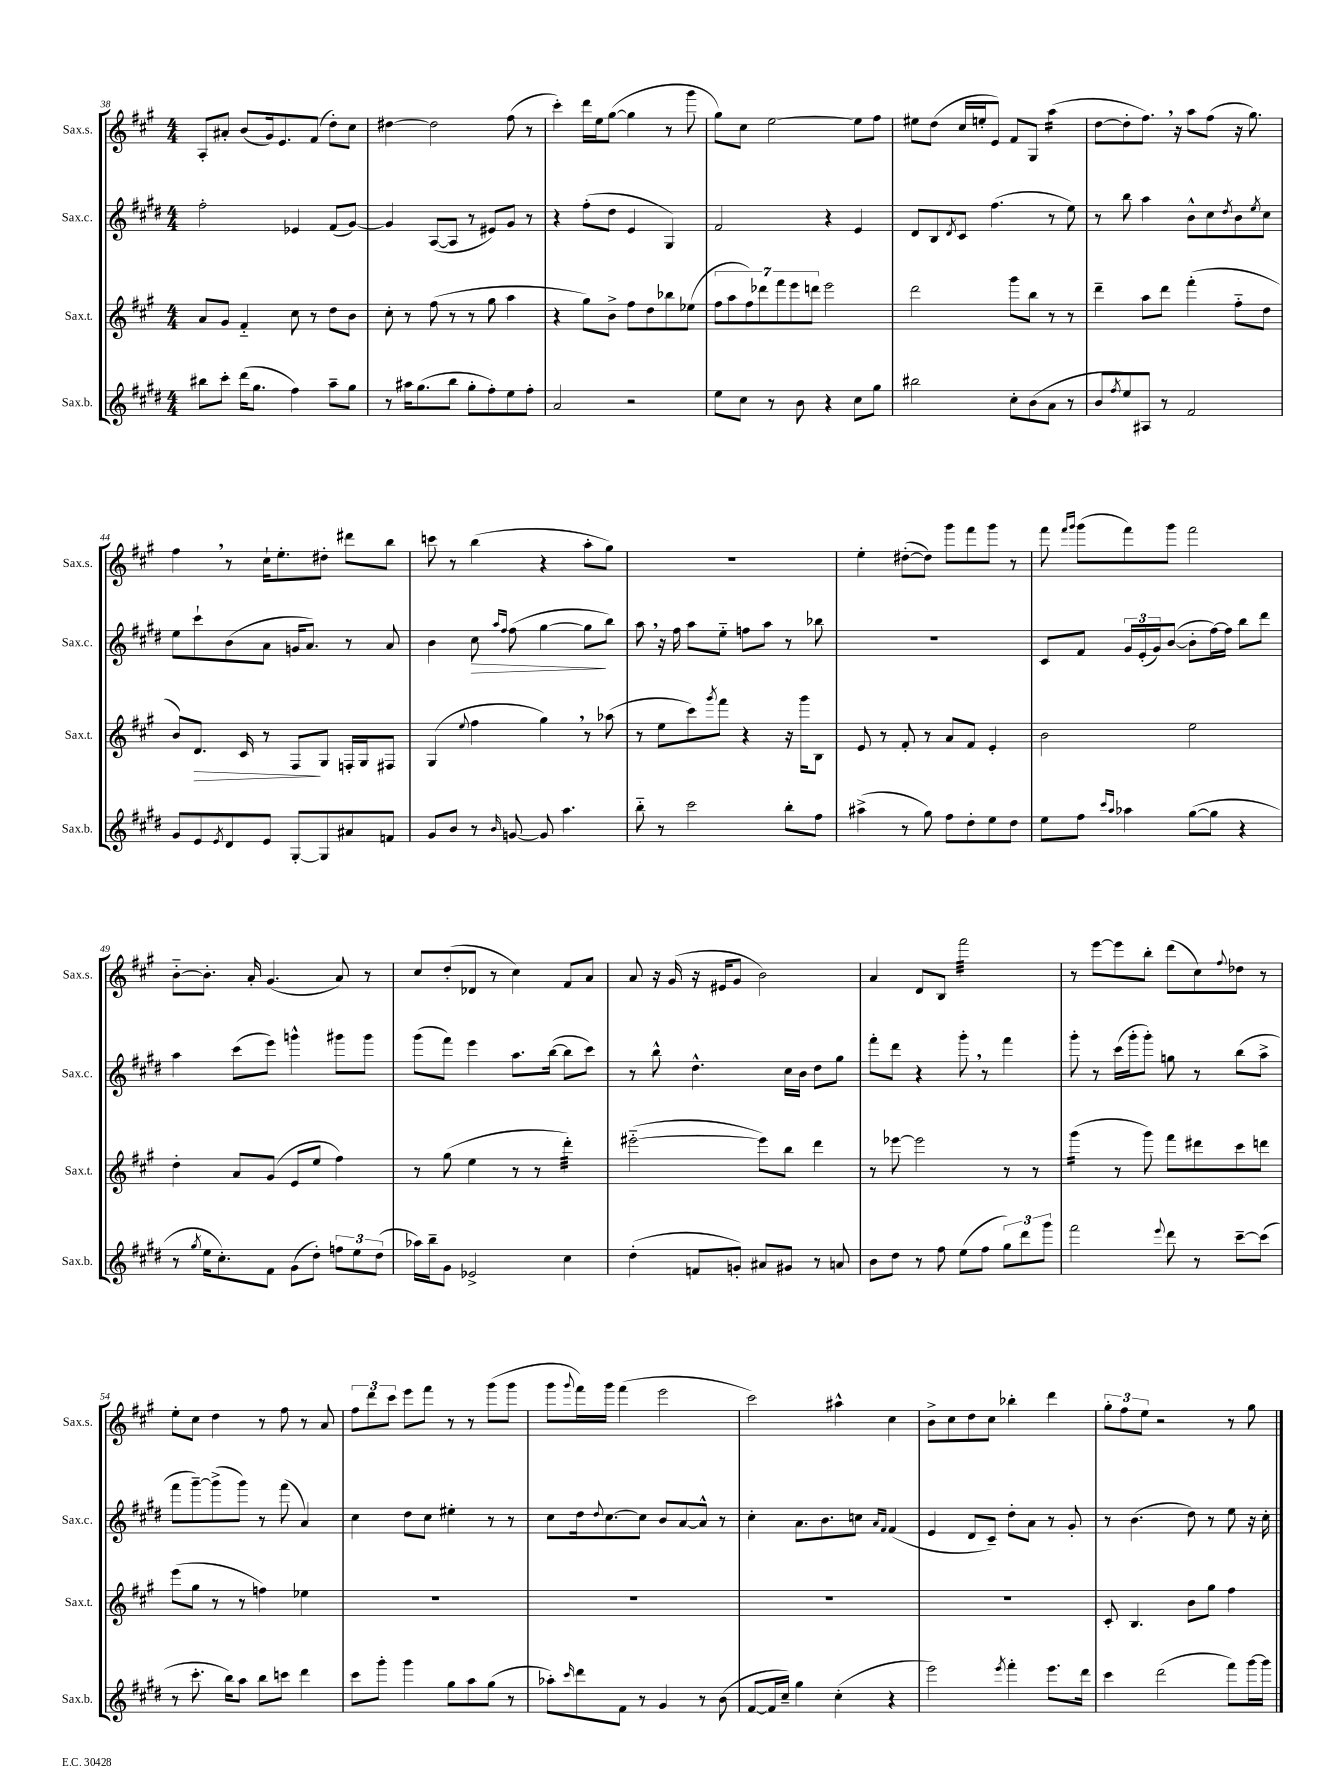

**kern	**kern	**kern	**kern
*staff4	*staff3	*staff2	*staff1
*clefG2	*clefG2	*clefG2	*clefG2
*k[f#c#g#d#]	*k[f#c#g#]	*k[f#c#g#d#]	*k[f#c#g#]
*M4/4	*M4/4	*M4/4	*M4/4
8bb#	8a	2ff#'	8A'
8ccc#'	8g#	.	8a#'
(16ddd#	4f#'~	.	(8b
8.gg#	.	.	.
.	.	.	16g#)
.	.	.	8.e
4ff#)	8cc#	4e-	.
.	8r	.	(8f#
8aa~	8dd	(8f#	8dd')
8gg#	8b	[8g#)	8cc#
=	=	=	=
8r	8cc#'	4g#]	[4dd#
16aa#	8r	.	.
(8.gg#	.	.	.
.	(8ff#	([8A	2dd#]
8bb	8r	8A]	.
8gg#'	8r	8r	.
8ff#')	8gg#	8e#)	.
8ee	4aa	8g#	(8ff#
8ff#'	.	8r	8r
=	=	=	=
2a	4r	4r	4ccc#')
.	8gg#)	(8ff#'	16ddd
.	.	.	16ee
.	8b^	8dd#	([8gg#
2r	8ff#	4e	4gg#]
.	8dd	.	.
.	8bb-	4G#)	8r
.	(8ee-	.	8ggg#
=	=	=	=
8ee	14ff#	2f#	8gg#)
.	14aa	.	.
8cc#	.	.	8cc#
.	14ff#)	.	.
.	14ddd-	.	.
8r	.	.	[2ee
.	14fff#	.	.
.	14eee	.	.
8b	.	.	.
.	14ddd	.	.
4r	2eee	4r	.
8cc#	.	4e	8ee]
8gg#	.	.	8ff#
=	=	=	=
2bb#	2ddd	8d#	8ee#
.	.	8B	(8dd
.	.	8qd#	.
.	.	8c#	16cc#
.	.	.	16ee'
.	.	(4.ff#	8e)
8cc#'	8ggg#	.	8f#
(8b	8bb	.	8G#
8a	8r	8r	(4aa
8r	8r	8ee)	.
=	=	=	=
8b	4ddd~	8r	[8dd
8qff#	.	.	.
8ee)	.	8bb	8dd']
8A#	8aa	4aa	8.ff#)
8r	8ddd	.	.
.	.	.	16r
2f#	(4fff#'	8b^^	8aa
.	.	8cc#	(8ff#
.	.	8qdd#	.
.	8ff#'~	8b	16r
.	.	.	8.gg#)
.	.	8qee	.
.	8dd	8cc#	.
=	=	=	=
8g#	8b)	8ee	4ff#
8e	8.d	8ccc#`	.
8qe	.	.	.
8d#	.	(8b	8r
.	16c#	.	.
8e	8r	8a	16cc#`
.	.	.	8.ee'
[8G#'	8F#	16g	.
.	.	8.a)	.
8G#]	8G#	.	8dd#'
8a#	16F'	8r	8ddd#
.	16G#	.	.
8f	8F#	8a	8bb
=	=	=	=
8g#	(4G#	4b	8ccc
8b	.	.	8r
.	8qqee	.	.
8r	4ff#	8cc#	(4bb
.	.	16qqaa	.
16qqb	.	16qqff#	.
[8g	.	(8ff#	.
8g]	4gg#)	[4gg#	4r
4.aa	.	.	.
.	8r	8gg#]	8aa'
.	(8aa-	8bb)	8gg#)
=	=	=	=
8bb'~	8r	8aa	1r
8r	8ee	16r	.
.	.	16ff#	.
2ccc#	8ccc#)	8aa	.
.	8qggg#	.	.
.	8fff#	8ee'~	.
.	4r	8ff	.
.	.	8aa	.
8bb'	16r	8r	.
.	16ggg#	.	.
8ff#	8B	8bb-	.
=	=	=	=
(4aa#^	8e	1r	4ee'
.	8r	.	.
8r	8f#'	.	([8dd#'
8gg#)	8r	.	8dd#])
8ff#	8a	.	8ggg#
8dd#'	8f#	.	8fff#
8ee	4e'	.	8ggg#
8dd#	.	.	8r
=	=	=	=
8ee	2b	8c#	8fff#
.	.	.	16qqfff#
.	.	.	16qqggg#
8ff#	.	8f#	(8ggg#
16qqccc#	.	.	.
16qqaa	.	.	.
4aa-	.	24g#	8fff#)
.	.	(24e'	.
.	.	24g#)	.
.	.	([8b	8ggg#
([8gg#	2ee	8b']	2fff#
8gg#]	.	[16ff#)	.
.	.	16ff#]	.
4r	.	8bb	.
.	.	8ddd#	.
=	=	=	=
8r	4dd'	4aa	[8b'~
8qgg#	.	.	.
16ee	.	.	8.b']
8.cc#')	.	.	.
.	8a	(8ccc#	.
.	.	.	16a'
8f#	(8g#	8eee)	(4.g#
(8g#	8e	4ggg^^	.
8dd#')	8ee	.	.
12ff	4ff#)	8ggg#	8a)
12ee	.	.	.
.	.	8ggg#	8r
(12dd#	.	.	.
=	=	=	=
16aa-)	8r	(8ggg#	8cc#
16bb~	.	.	.
8g#	(8gg#	8fff#)	(8dd'
2e-^	4ee	4eee	8d-
.	.	.	8r
.	8r	8.aa	4cc#)
.	8r	.	.
.	.	([16bb	.
4cc#	4ddd')	8bb]	8f#
.	.	8ccc#)	8a
=	=	=	=
(4dd#'	([2eee#'~	8r	8a
.	.	8bb^^	16r
.	.	.	(16g#
8f	.	4.dd#^^	16r
.	.	.	16e#
8g')	.	.	8g#
8a#	8eee#])	.	2b)
8g#	8bb	16cc#	.
.	.	16b	.
8r	4ddd	8dd#	.
8a	.	8gg#	.
=	=	=	=
8b	8r	8fff#'	4a
8dd#	[8eee-	8ddd#	.
8r	2eee-]	4r	8d
8ff#	.	.	8B
(8ee	.	8ggg#'	2fff#
8ff#	.	8r	.
12gg#)	8r	4fff#	.
12ddd#	.	.	.
.	8r	.	.
12ggg#	.	.	.
=	=	=	=
2fff#	(4ggg#	8ggg#'	8r
.	.	8r	[8eee
.	8r	(16ccc#	8eee]
.	.	16ggg#'	.
.	8ggg#)	8ggg#')	8bb'
8qqeee	.	.	.
8ddd#	8fff#	8gg	(8ddd
8r	8ddd#	8r	8cc#)
.	.	.	8qqff#
[8ccc#~	8ccc#	(8bb	8dd-
(8ccc#]	8ddd	8aa^	8r
=	=	=	=
8r	(8eee	8fff#	8ee'
8.ccc#'	8gg#	[8ggg#~)	8cc#
.	8r	(8ggg#^]	4dd
16bb)	.	.	.
8aa	8r	8ggg#)	.
8bb	4ff)	8r	8r
8ccc	.	(8fff#	8ff#
4ddd#	4ee-	4a)	8r
.	.	.	8a
=	=	=	=
8ccc#	1r	4cc#	12ff#
.	.	.	12ddd
8ggg#'	.	.	.
.	.	.	12ccc#
4ggg#	.	8dd#	8eee
.	.	8cc#	8fff#
8gg#	.	4ee#'	8r
8aa	.	.	8r
(8gg#	.	8r	(8ggg#
8r	.	8r	8ggg#
=	=	=	=
8aa-')	1r	8cc#	8ggg#
16qqccc#	.	.	8qqggg#
8ddd#	.	16dd#	16fff#)
.	.	8qqdd#	.
.	.	[8.cc#	16ggg#
8f#	.	.	(4fff#
8r	.	8cc#]	.
4g#	.	8b	2eee
.	.	[8a	.
8r	.	8a^^]	.
(8b	.	8r	.
=	=	=	=
[8f#	1r	4cc#'	2ccc#)
16f#]	.	.	.
16cc#~)	.	.	.
4gg#	.	8.a	.
.	.	8.b	.
(4cc#'	.	.	4aa#^^
.	.	8cc	.
.	.	16qqa	.
.	.	16qqf#	.
4r	.	(4f#	4cc#
=	=	=	=
2eee)	1r	4e	8b^
.	.	.	8cc#
.	.	8d#	8dd
.	.	8c#~)	8cc#
8qeee	.	.	.
4fff#'	.	8dd#'	4bb-'
.	.	8a	.
8.eee	.	8r	4ddd
.	.	8g#'	.
16ddd#	.	.	.
=	=	=	=
4ccc#	8c#'	8r	12gg#'
.	.	.	12ff#
.	4.B	(4.b	.
.	.	.	12ee
(2ddd#	.	.	2r
.	8b	8dd#)	.
.	8gg#	8r	.
8fff#)	4ff#	8ee	8r
[16ggg#	.	16r	8gg#
16ggg#]	.	16cc#'	.
==	==	==	==
*-	*-	*-	*-
